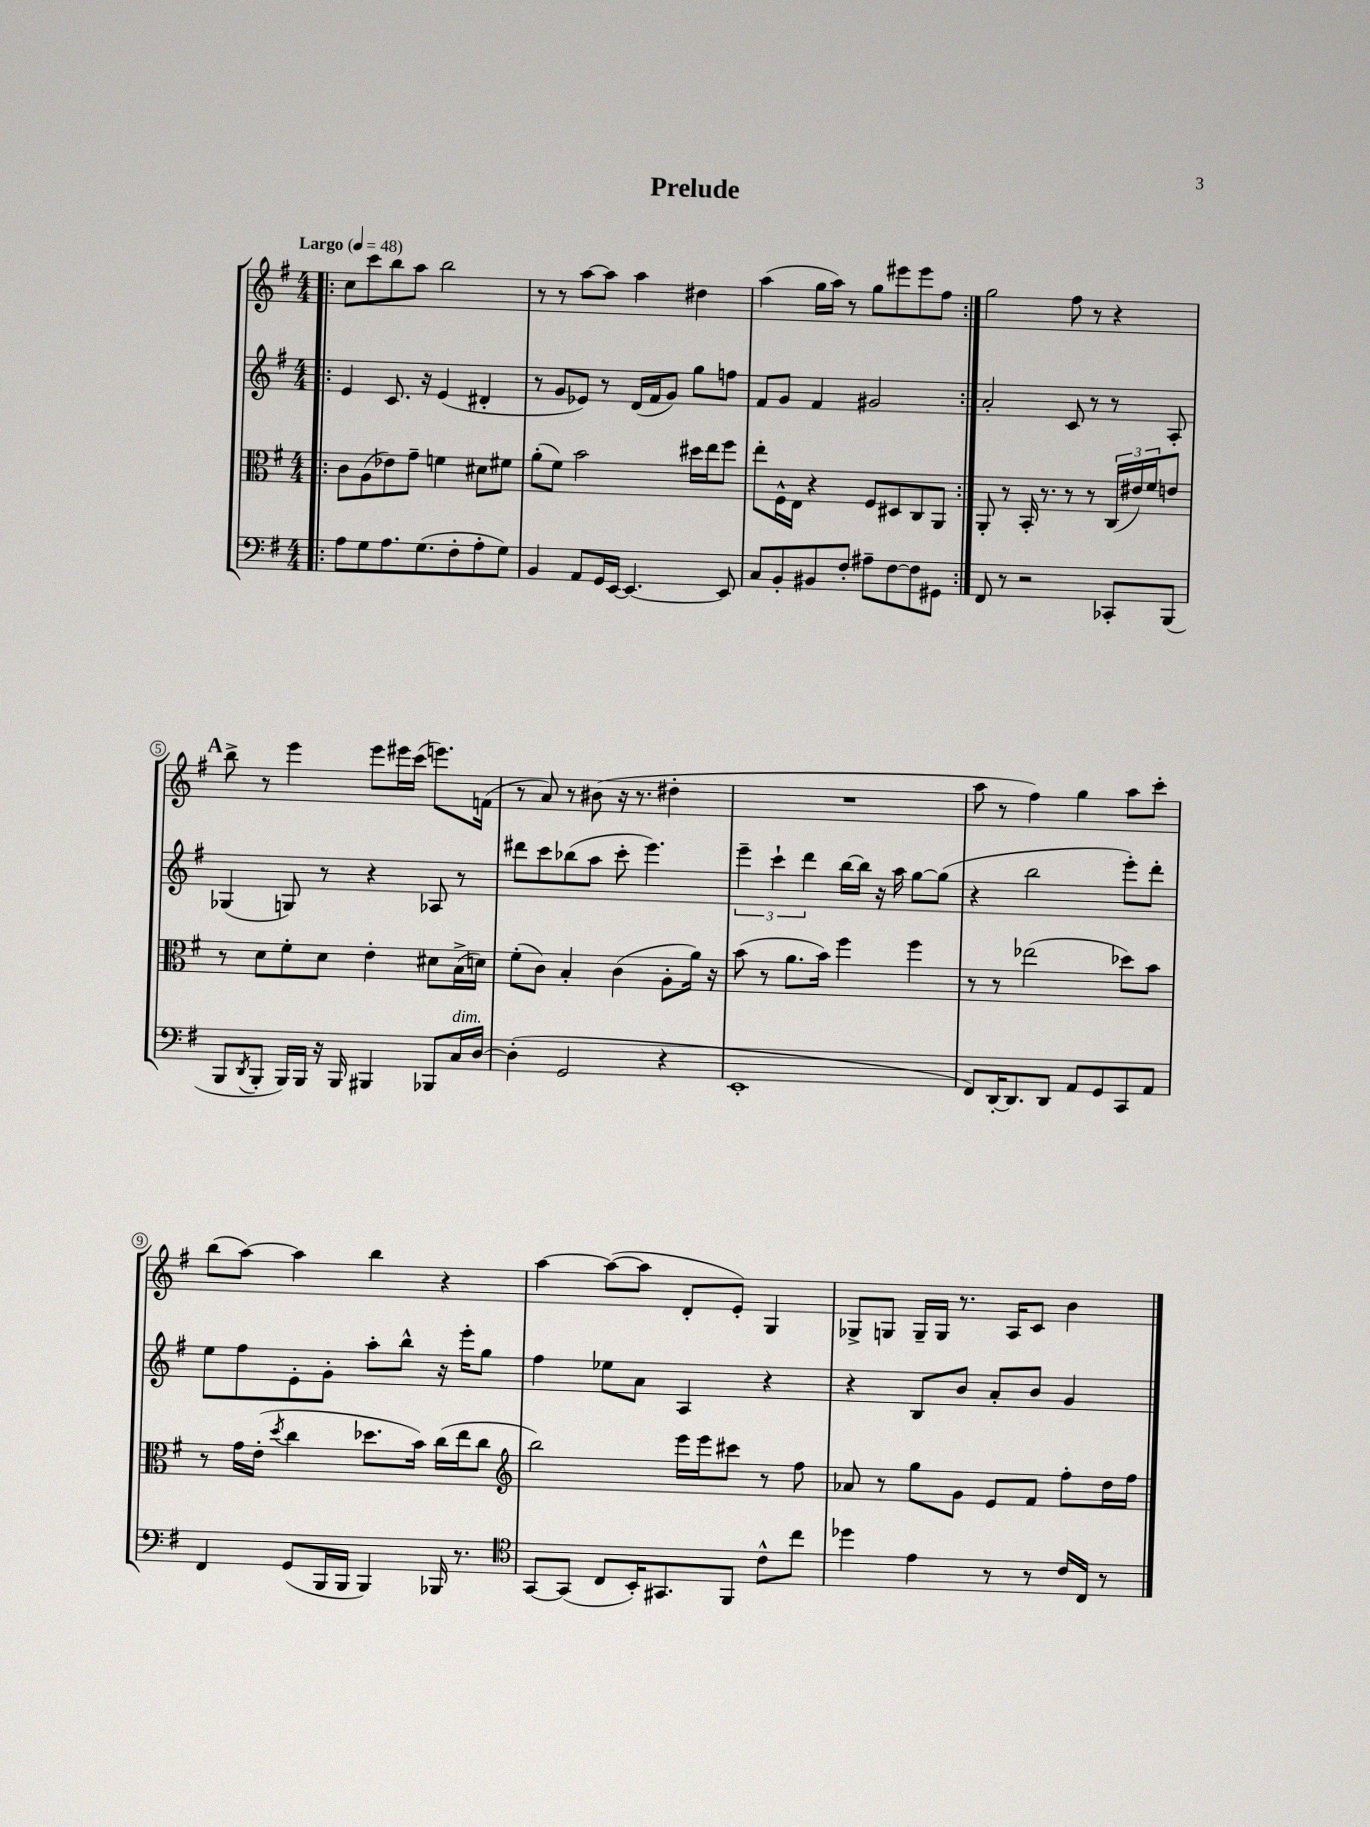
\header { title = "Prelude" }
<<
\new StaffGroup <<
\new Staff = "s0" {
    \clef treble \key g \major \numericTimeSignature \time 4/4 \tempo "Largo" 4 = 48
    \repeat volta 2 { \bar ".|:" c''8 c'''8 b''8 a''8 b''2 |
    r8 r8 a''8~ a''8 a''4 dis''4 |
    a''4( g''16 a''16) r8 g''8 eis'''8 eis'''8 fis''8 | }
    g''2 fis''8 r8 r4 |
    \mark \markup { \bold "A" } b''8-> r8 e'''4 e'''8 eis'''16 c'''16( e'''8.) f'16( |
    r8 a'8) r8 bis'8( r16 r8. dis''4-. |
    R1 |
    a''8 r8 fis''4) g''4 a''8 c'''8-. |
    b''8( a''8~) a''4 b''4 r4 |
    a''4~ a''8~( a''8 d'8-. e'8-.) g4 |
    ges8-> g8 g16-- g16 r8. a16 c'8 b'4 \bar "|." |
}
\new Staff = "s1" {
    \clef treble \key g \major \numericTimeSignature \time 4/4
    \repeat volta 2 { \bar ".|:" e'4 c'8. r16 e'4( dis'4-. |
    r8 g'8 ees'8) r8 d'16( fis'16 g'8) g''8 f''8 |
    fis'8 g'8 fis'4 gis'2 | }
    a'2-. c'8 r8 r8 a8-. |
    \mark \markup { \bold "A" } ges4( g8) r8 r4 aes8 r8 |
    dis'''8 c'''8 bes''8( a''8 c'''8-. e'''4.) |
    \tuplet 3/2 { e'''4-- c'''4-! d'''4 } b''16~ b''16 r16 a''16 g''8~ g''8( |
    r4 b''2 e'''8-.) d'''8-. |
    e''8 fis''8 e'8-. g'8-. a''8-. b''8-^ r16 e'''16-. g''8 |
    fis''4 ees''8 a'8 a4 r4 |
    r4 b8 b'8 a'8-. b'8 g'4 \bar "|." |
}
\new Staff = "s2" {
    \clef alto \key g \major \numericTimeSignature \time 4/4
    \repeat volta 2 { \bar ".|:" c'8 a8( ees'8) g'8-- f'4 dis'8 fis'8 |
    a'8-.( fis'8) b'2 dis''16 e''16 fis''8 |
    e''8-. fis16-^ e16 r4 fis8 dis8 c8 a,8 | }
    a,8-. r8 b,16-. r8. r8 r8 \tuplet 3/2 { c16( eis'16) fis'16 } e'8 |
    \mark \markup { \bold "A" } r8 d'8 fis'8-. d'8 e'4-. dis'8 b16->( d'16) |
    fis'8-.( c'8) b4-. c'4( a8-. a'16) r16 |
    b'8( r8 a'8. b'16) fis''4 fis''4 |
    r8 r8 ees''2( des''8) b'8 |
    r8 g'16 e'16-.( \acciaccatura { d''8 } c''4 des''8. b'16) c''16( e''16 c''8 |
    \clef treble b''2) e'''16 e'''16 cis'''8 r8 fis''8 |
    aes'8 r8 g''8 g'8 e'8 fis'8 fis''8-. d''16 fis''16 \bar "|." |
}
\new Staff = "s3" {
    \clef bass \key g \major \numericTimeSignature \time 4/4
    \repeat volta 2 { \bar ".|:" a8 g8 a8. g8.( fis8-. a8-. g8) |
    b,4 a,8 g,16 e,16~ e,4.~ e,8 |
    c8 b,8-. bis,8 fis8-. ais8-- fis8~ fis8 gis,8 | }
    fis,8 r8 r2 ces,8-. b,,8( |
    \mark \markup { \bold "A" } b,,8 \acciaccatura { d,8 } b,,8-. b,,16) b,,16 r16 b,,16 bis,,4 bes,,8 c16^\markup { \italic "dim." } d16~ |
    d4-.( g,2 r4 |
    e,1-. |
    fis,8) d,16~-. d,8. d,8 a,8 g,8 c,8 a,8 |
    fis,4 g,8( b,,16 b,,16 b,,4) bes,,16 r8. |
    \clef tenor g,8~ g,8( c8 b,16-.) gis,8. fis,8 c'8-^ c''8 |
    des''4 e'4 r8 r8 c'16 c16 r8 \bar "|." |
}
>>
>>
\layout { \context { \Score \override BarNumber.stencil = #(make-stencil-circler 0.1 0.3 ly:text-interface::print) } }
